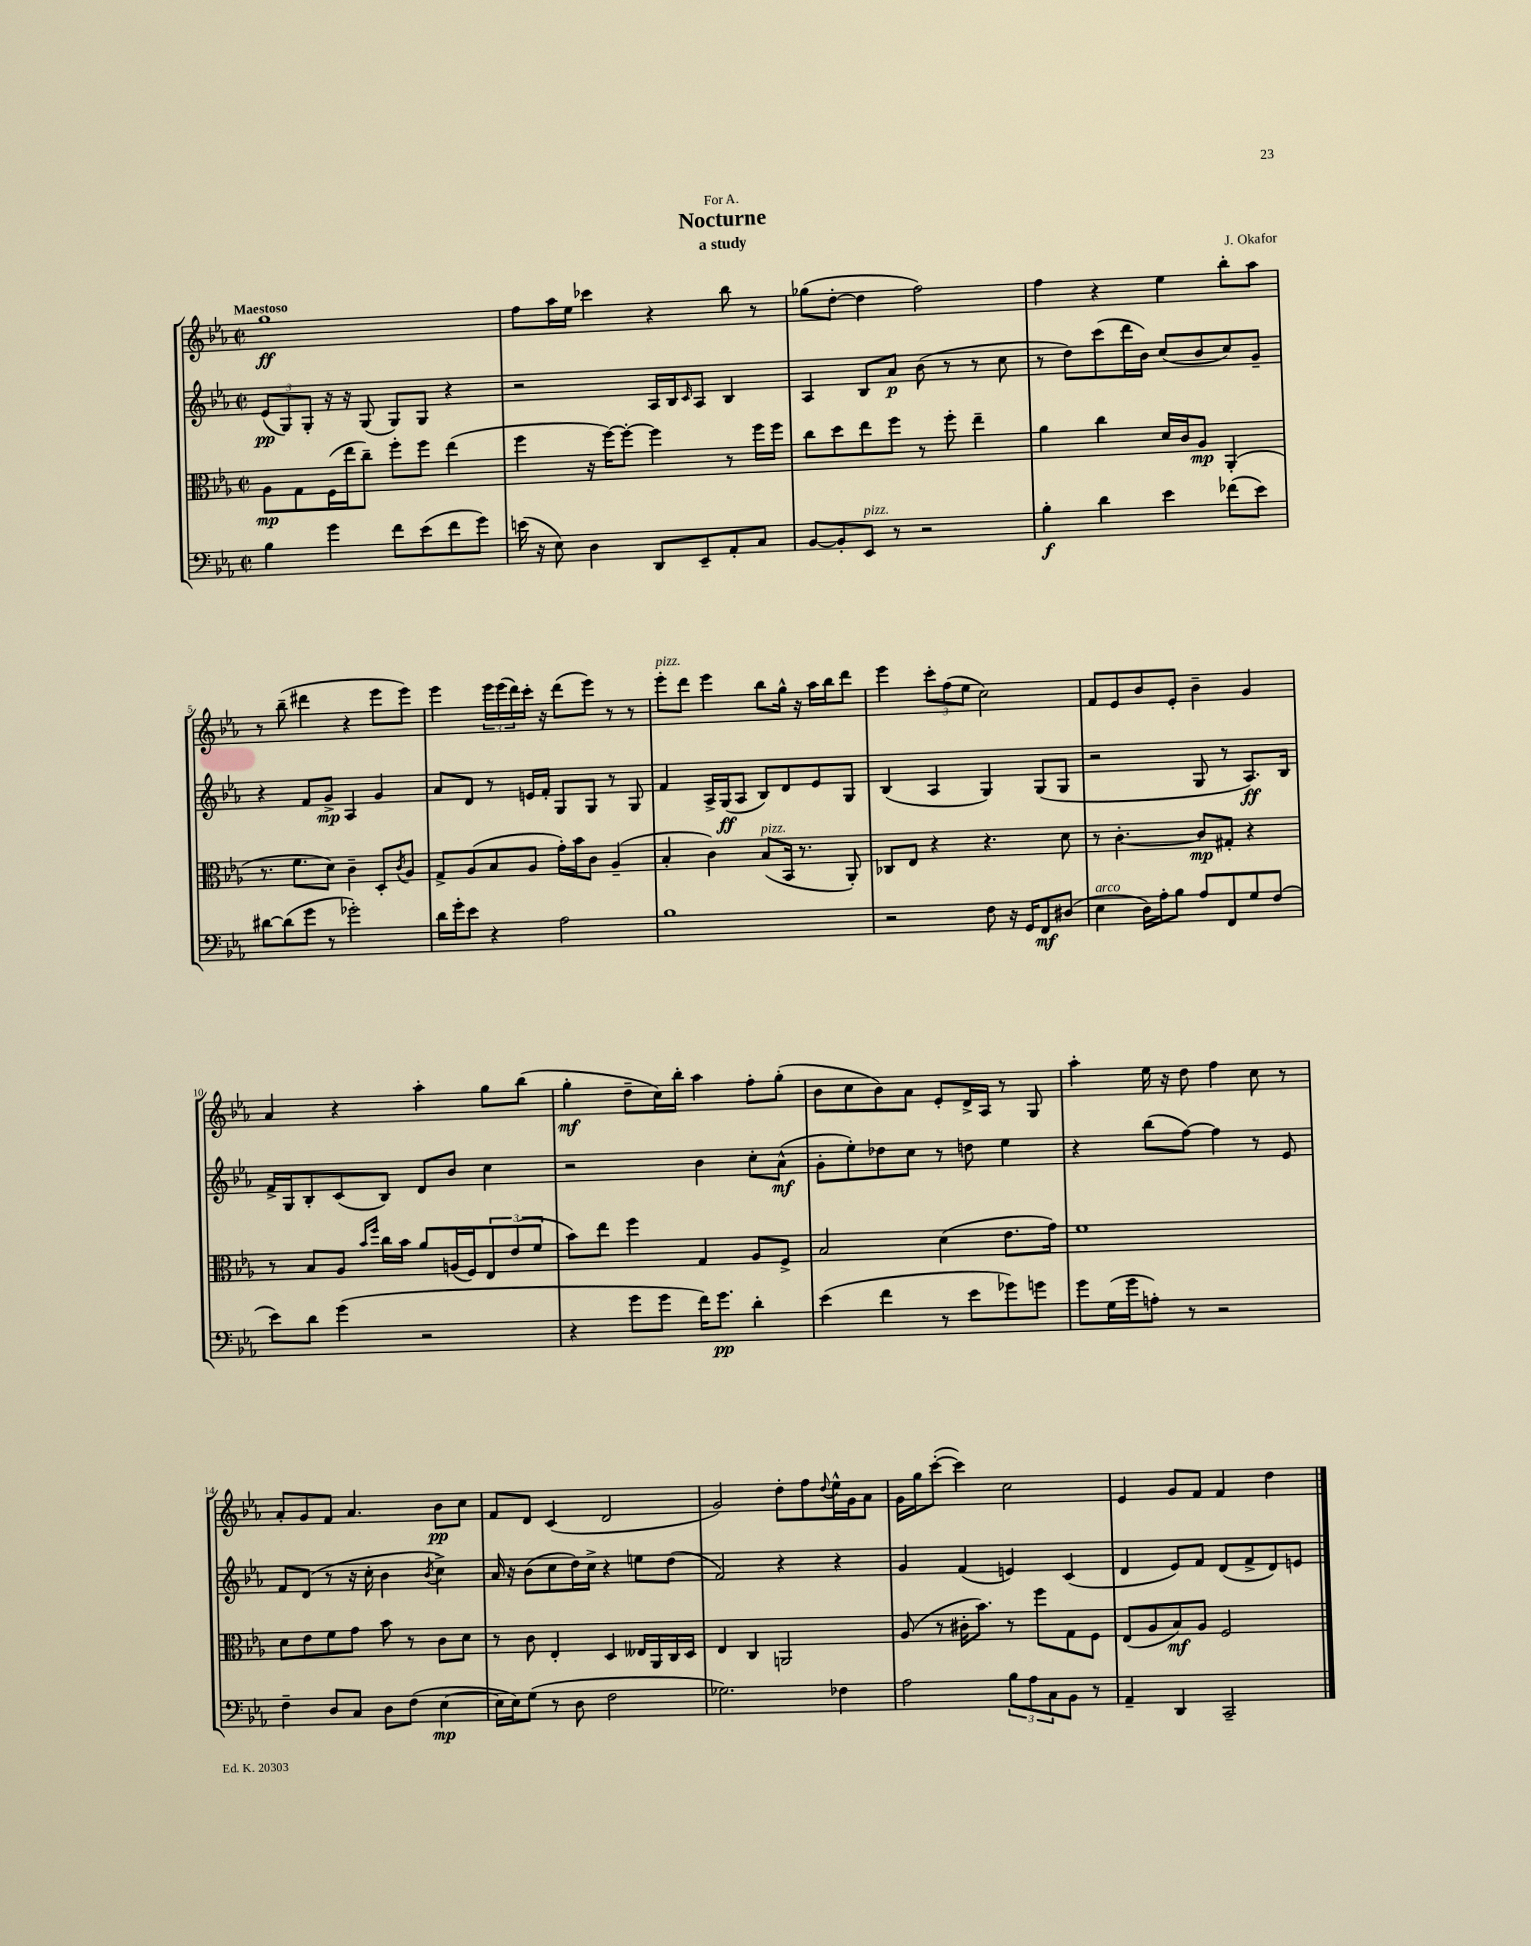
\header { title = "Nocturne" composer = "J. Okafor" subtitle = "a study" dedication = "For A." }
<<
\new StaffGroup <<
\new Staff = "s0" {
    \clef treble \key ees \major \defaultTimeSignature \time 2/2 \tempo "Maestoso"
    g''1\ff |
    f''8 aes''16 ees''16 ces'''4 r4 bes''8 r8 |
    ges''8( d''8~-. d''4 f''2) |
    f''4 r4 ees''4 bes''8-. aes''8 |
    r8 bes''8--( dis'''4 r4 ees'''8 ees'''8) |
    ees'''4 \tuplet 3/2 { ees'''16 ees'''16( d'''16) } c'''16-. r16 d'''8( ees'''8) r8 r8 |
    ees'''8-.^\markup { \italic "pizz." } d'''8 ees'''4 bes''8 g''16-^ r16 aes''16 bes''16 d'''8 |
    ees'''4 \tuplet 3/2 { c'''8-. f''8( ees''8 } c''2) |
    f'8 ees'8 bes'8 ees'8-. bes'4-- g'4 |
    aes'4 r4 aes''4-. g''8 bes''8( |
    g''4-.\mf d''8-- c''16) bes''16-. aes''4 f''8-. g''8-.( |
    bes'8 c''8 bes'8) aes'8 ees'8-. d'16-> aes16 r8 g8 |
    aes''4-. ees''16 r16 d''8 f''4 c''8 r8 |
    aes'8-. g'8 f'8 aes'4. bes'8\pp c''8 |
    f'8 d'8 c'4( d'2 |
    g'2) d''8-. f''8 \appoggiatura { d''8 } ees''16-^ g'16 aes'8 |
    g'16 g''16 c'''8~-.( c'''4) c''2 |
    ees'4 g'8 f'8 f'4 d''4 \bar "|." |
}
\new Staff = "s1" {
    \clef treble \key ees \major \defaultTimeSignature \time 2/2
    \tuplet 3/2 { ees'8\pp( g8) g8-. } r16 r16 g8( g8) g8 r4 |
    r2 aes16 bes16 \grace { c'16 } aes8 bes4 |
    aes4 bes8 aes'8\p bes'8( r8 r8 c''8 |
    r8 d''8) c'''8( d'''16 bes'16) c''8( bes'8 c''8) g'8-- |
    r4 f'8 g'8->\mp aes4 g'4 |
    aes'8 d'8 r8 e'16 f'16-. g8 g8 r8 g8 |
    f'4 aes16-> g16\ff( aes8 bes8) d'8 ees'8 g8 |
    bes4( aes4 g4) g8( g8 |
    r2 g8 r8 aes8.\ff) bes16 |
    f'16-> g16 bes8-. c'8( bes8) d'8 bes'8 c''4 |
    r2 bes'4 c''8-. aes'8-^\mf( |
    g'8-. ees''8-.) des''8 c''8 r8 d''8 ees''4 |
    r4 bes''8( f''8~) f''4 r8 ees'8 |
    f'8 d'8( r8 r16 c''16-. bes'4 \acciaccatura { bes'8 } c''4->) |
    aes'16 r16 bes'8( c''8 d''16) c''16-> r4 e''8 d''8( |
    f'2) r4 r4 |
    g'4 f'4( e'4) c'4( |
    d'4 ees'8) f'8 d'8( f'8-> d'8) e'8 \bar "|." |
}
\new Staff = "s2" {
    \clef alto \key ees \major \defaultTimeSignature \time 2/2
    aes8\mp g8 f16( ees''16 c''8--) f''8-. f''8 ees''4( |
    f''4 r16 f''16~) f''8~-. f''4 r8 f''16 f''16 |
    c''8 d''8 ees''8 f''8 r8 f''8-. ees''4-- |
    aes'4 c''4 d'16 c'16 aes8\mp aes,4-.( |
    r8. f'8. d'8) c'4-- d8-. \acciaccatura { c'8 } aes8 |
    g8-> aes8( bes8 aes8 g'16-.) bes'16 c'8 aes4--( |
    bes4-. c'4) bes8^\markup { \italic "pizz." }( bes,16 r8. aes,8-.) |
    ces8 ees8 r4 r4. d'8 |
    r8 c'4.~-. c'8\mp gis8-. r4 |
    r8 bes8 aes8 \grace { bes'16 f''16 } c''16 bes'16 aes'8 a16( f16) \tuplet 3/2 { ees8 ees'8( f'8 } |
    bes'8) ees''8 f''4 g4 aes8 f8-> |
    bes2 d'4( ees'8. g'16) |
    f'1 |
    d'8 ees'8 f'8 g'8 bes'8 r8 c'8 d'8 |
    r8 c'8 ees4-. d4 eeses16 aes,16 c16 d16 |
    ees4 c4 a,2 |
    aes8( r8 cis'16-. bes'8.) r8 f''8 g8 f8 |
    ees8( aes8 bes8\mf) aes8 f2 \bar "|." |
}
\new Staff = "s3" {
    \clef bass \key ees \major \defaultTimeSignature \time 2/2
    bes4 g'4 f'8 ees'8( f'8 g'8) |
    e'16( r16 ees8) d4 d,8 ees,8-- aes,8-. c8 |
    bes,8~ bes,8-. ees,8^\markup { \italic "pizz." } r8 r2 |
    bes4-.\f d'4 ees'4 fes'8( ees'8) |
    dis'8~ dis'8( g'8 r8 ges'2-.) |
    d'16 g'16-. ees'8 r4 aes2 |
    bes1 |
    r2 f8 r16 g,16 f,8\mf dis8( |
    ees4^\markup { \italic "arco" } d16) aes16-. bes8 aes8 f,8 g8 f8( |
    ees'8) d'8 g'4( r2 |
    r4 g'8 g'8 f'16) g'8.\pp d'4-. |
    ees'4( f'4 r8 ees'8 ges'8) g'8 |
    g'8 g16( g'16 a8-.) r8 r2 |
    f4-- d8 c8 d8 f8( ees4~\mp |
    ees16 ees16) g8( r8 d8 f2 |
    ges2.) fes4 |
    aes2 \tuplet 3/2 { bes8 aes8 c8 } bes,8 r8 |
    aes,4-- d,4 c,2-- \bar "|." |
}
>>
>>
